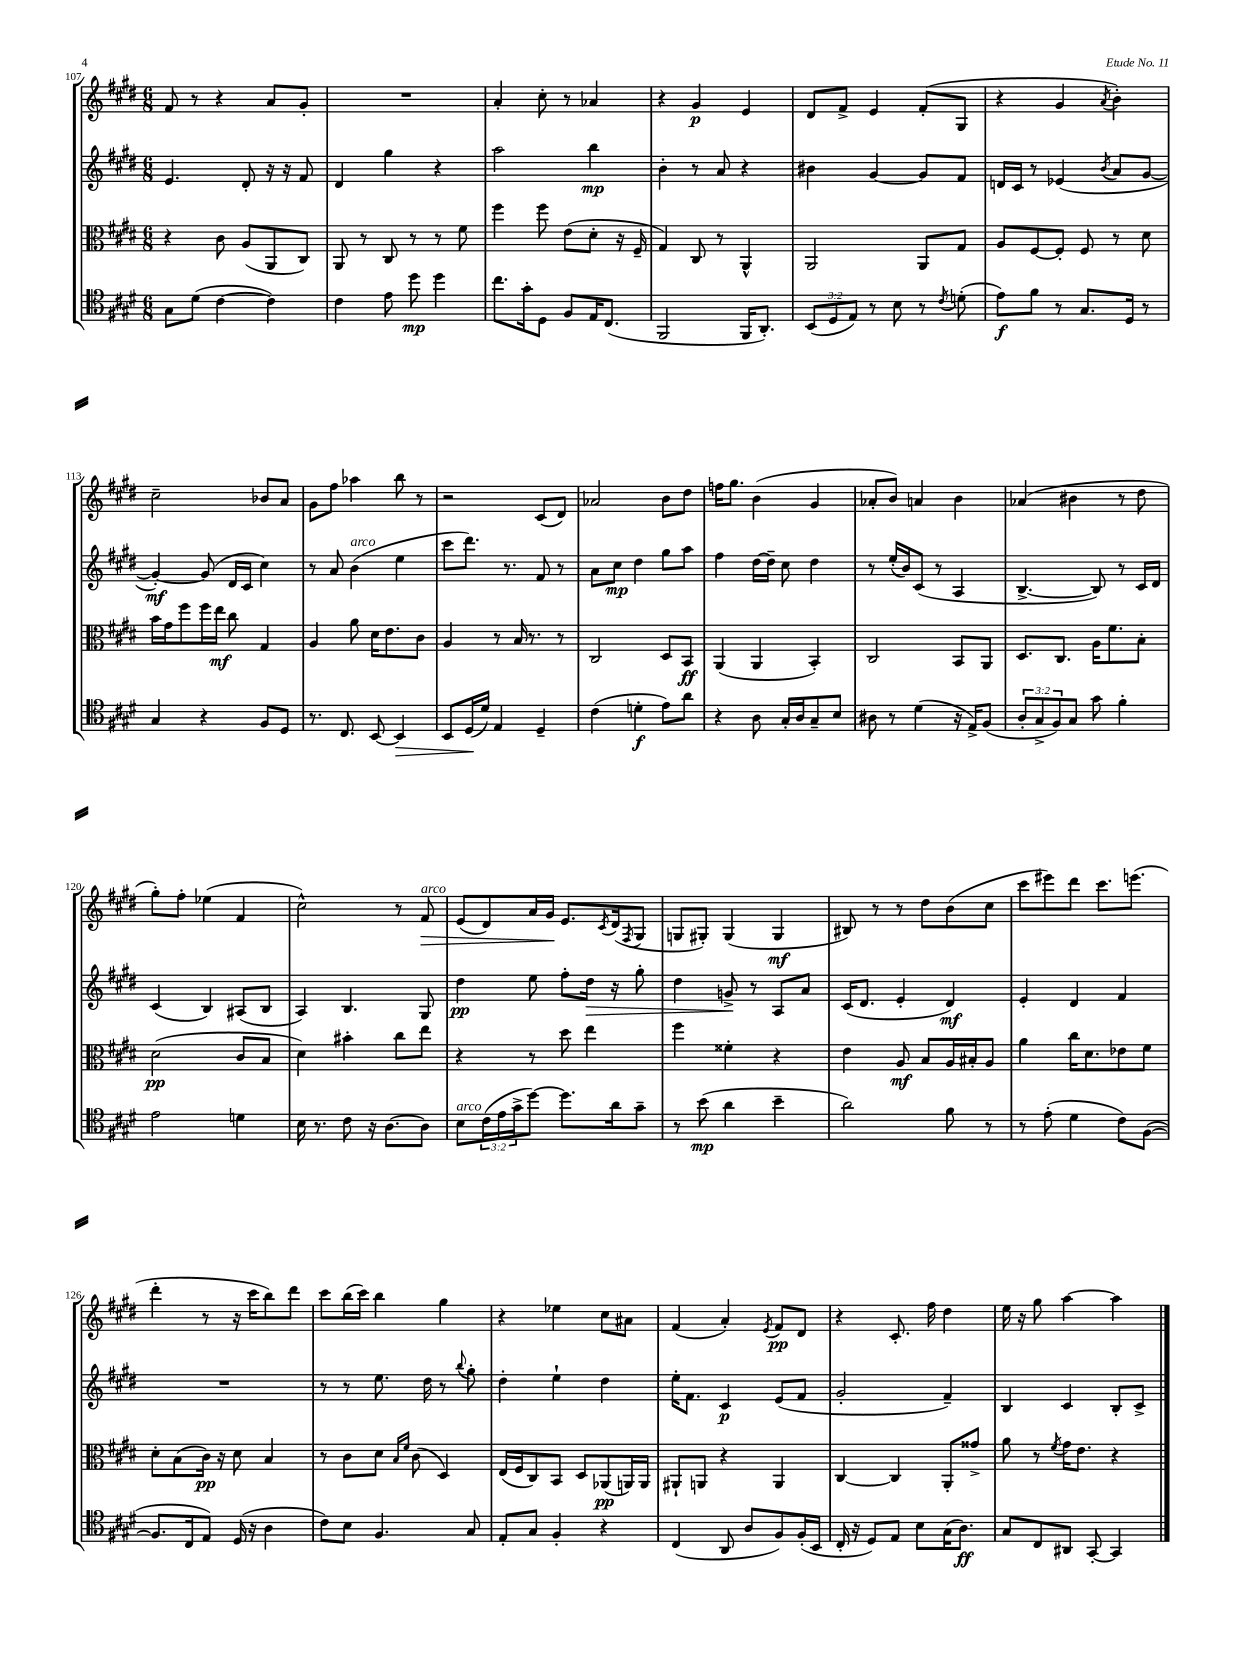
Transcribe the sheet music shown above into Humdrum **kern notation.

**kern	**kern	**kern	**kern
*staff4	*staff3	*staff2	*staff1
*clefC4	*clefC3	*clefG2	*clefG2
*k[f#c#g#d#]	*k[f#c#g#d#]	*k[f#c#g#d#]	*k[f#c#g#d#]
*M6/8	*M6/8	*M6/8	*M6/8
8G#	4r	4.e	8f#
(8d#	.	.	8r
[4c#	8c#	.	4r
.	(8A	8d#'	.
4c#])	8AA	16r	8a
.	.	16r	.
.	8C#)	8f#	8g#'
=	=	=	=
4c#	8AA	4d#	2.r
.	8r	.	.
8e	8C#	4gg#	.
8dd#	8r	.	.
4dd#	8r	4r	.
.	8f#	.	.
=	=	=	=
8.cc#	4ff#	2aa	4a'
16g#'	.	.	.
8D#	8ff#	.	8cc#'
8F#	(8e	.	8r
16E	8d#'	4bb	4a-
(8.C#	.	.	.
.	16r	.	.
.	16F#~	.	.
=	=	=	=
2FF#	4G#)	4b'	4r
.	8C#	8r	4g#
.	8r	8a	.
16FF#	4AA^^	4r	4e
8.AA')	.	.	.
=	=	=	=
(12BB	2AA	4b#	8d#
12D#	.	.	.
.	.	.	8f#^
12E)	.	.	.
8r	.	[4g#	4e
8B	.	.	.
8r	8AA	8g#]	(8f#'
8qc#	.	.	.
(8d'	8G#	8f#	8G#
=	=	=	=
8e)	8A	16d	4r
.	.	16c#	.
8f#	[8F#	8r	.
8r	8F#']	(4e-	4g#
8.G#	8F#	.	.
.	.	8qb	8qa
.	8r	8a	4b')
16D#	.	.	.
8r	8d#	[8g#	.
=	=	=	=
4G#	16b	4g#'_)	2cc#~
.	16g#	.	.
.	8ff#	.	.
4r	16ff#	(8g#]	.
.	16ee	.	.
.	8cc#	16d#	.
.	.	16c#	.
8F#	4G#	4cc#)	8b-
8D#	.	.	8a
=	=	=	=
8.r	4A	8r	8g#
.	.	8a	8ff#
8.C#	.	.	.
.	8a	(4b	4aa-
[8BB	16d#	.	.
.	8.e	.	.
4BB]	.	4ee	8bb
.	8c#	.	8r
=	=	=	=
8BB	4A	8ccc#	2r
(16D#	.	8.ddd#)	.
16d#)	.	.	.
4E	8r	.	.
.	.	8.r	.
.	16B	.	.
.	8.r	.	.
4D#~	.	8f#	(8c#
.	8r	8r	8d#)
=	=	=	=
(4c#	2C#	8a	2a-
.	.	8cc#	.
4d'	.	4dd#	.
8e)	8D#	8gg#	8b
8a	8BB	8aa	8dd#
=	=	=	=
4r	(4AA	4ff#	16ff
.	.	.	8.gg#
8A	4AA	[16dd#	(4b
.	.	16dd#~]	.
16G#'	.	8cc#	.
16A	.	.	.
8G#~	4BB')	4dd#	4g#
8B	.	.	.
=	=	=	=
8A#	2C#	8r	8a-'
8r	.	(16ee'	8b)
.	.	16b)	.
(4d#	.	(8c#	4a
.	.	8r	.
16r	8BB	4A	4b
16E^)	.	.	.
(8F#	8AA	.	.
=	=	=	=
12A'	8.D#	[4.B^	(4a-
12G#^	.	.	.
12F#)	.	.	.
.	8.C#	.	.
8G#	.	.	4b#
8g#	16A	8B])	.
.	8.f#	.	.
4f#'	.	8r	8r
.	8B'	16c#	8dd#
.	.	16d#	.
=	=	=	=
2e	(2d#	(4c#	8gg#')
.	.	.	8ff#'
.	.	4B)	(4ee-
4d	8c#	(8A#	4f#
.	8B	8B	.
=	=	=	=
16B	4d#)	4A)	2cc#^^)
8.r	.	.	.
8c#	4b#'	4.B	.
16r	.	.	.
[8.A	.	.	.
.	8cc#	.	8r
8A]	8ee	8G#	8f#
=	=	=	=
8B	4r	4dd#	(8e
(24c#	.	.	8d#)
24e	.	.	.
24g#^	.	.	.
[8dd#)	8r	8ee	16a
.	.	.	16g#
8.dd#]	8dd#	8ff#'	8.e
.	4ee	16dd#	.
.	.	.	8qc#
16a	.	16r	(16d#
.	.	.	8qF#
8g#~	.	8gg#'	8G#
=	=	=	=
8r	4ff#	4dd#	8G
(8b	.	.	8G#')
4a	4f##'	8g^	(4G#
.	.	8r	.
4b~	4r	8A	4G#
.	.	8a	.
=	=	=	=
2a)	4e	(16c#	8B#)
.	.	8.d#	.
.	.	.	8r
.	8A	4e'	8r
.	8B	.	8dd#
8f#	16A	4d#)	(8b
.	16B#'	.	.
8r	8A	.	8cc#
=	=	=	=
8r	4a	4e'	8ccc#
(8e'	.	.	8eee#)
4d#	16cc#	4d#	8ddd#
.	8.d#	.	.
.	.	.	8.ccc#
8c#)	8e-	4f#	.
.	.	.	(8.eee
([8F#	8f#	.	.
=	=	=	=
8.F#]	8d#'	2.r	4ddd#'
.	(8B	.	.
16C#	.	.	.
8E)	16c#)	.	8r
.	16r	.	.
(16D#	8d#	.	16r
16r	.	.	16ccc#
4A	4B	.	8bb)
.	.	.	8ddd#
=	=	=	=
8c#)	8r	8r	8ccc#
8B	8c#	8r	(16bb
.	.	.	16ccc#)
4.F#	8d#	8.ee	4bb
.	16qqB	.	.
.	16qqf#	.	.
.	(8c#	.	.
.	.	16dd#	.
.	4D#)	8r	4gg#
.	.	8qqbb	.
8G#	.	8gg#'	.
=	=	=	=
8E'	(16E	4dd#'	4r
.	16F#	.	.
8G#	8C#)	.	.
4F#'	8BB	4ee`	4ee-
.	8D#	.	.
4r	(8AA-	4dd#	8cc#
.	16AA)	.	8a#
.	16AA	.	.
=	=	=	=
(4C#	8AA#`	16ee'	(4f#
.	.	8.f#	.
.	8AA	.	.
8AA	4r	4c#	4a')
8A	.	.	.
.	.	.	8qe
8F#)	4AA	(8e	8f#
(16F#'	.	8f#	8d#
16BB	.	.	.
=	=	=	=
16C#'	[4C#	2g#'	4r
16r	.	.	.
8D#)	.	.	.
8E	4C#]	.	8.c#'
8B	.	.	.
.	.	.	16ff#
(16G#	8AA'	4f#~)	4dd#
8.A)	.	.	.
.	8g##^	.	.
=	=	=	=
8G#	8a	4B	16ee
.	.	.	16r
8C#	8r	.	8gg#
.	8qf#	.	.
8AA#	16g#	4c#	[4aa
.	8.e	.	.
[8GG#'	.	.	.
4GG#]	4r	8B'	4aa]
.	.	8c#^	.
==	==	==	==
*-	*-	*-	*-
